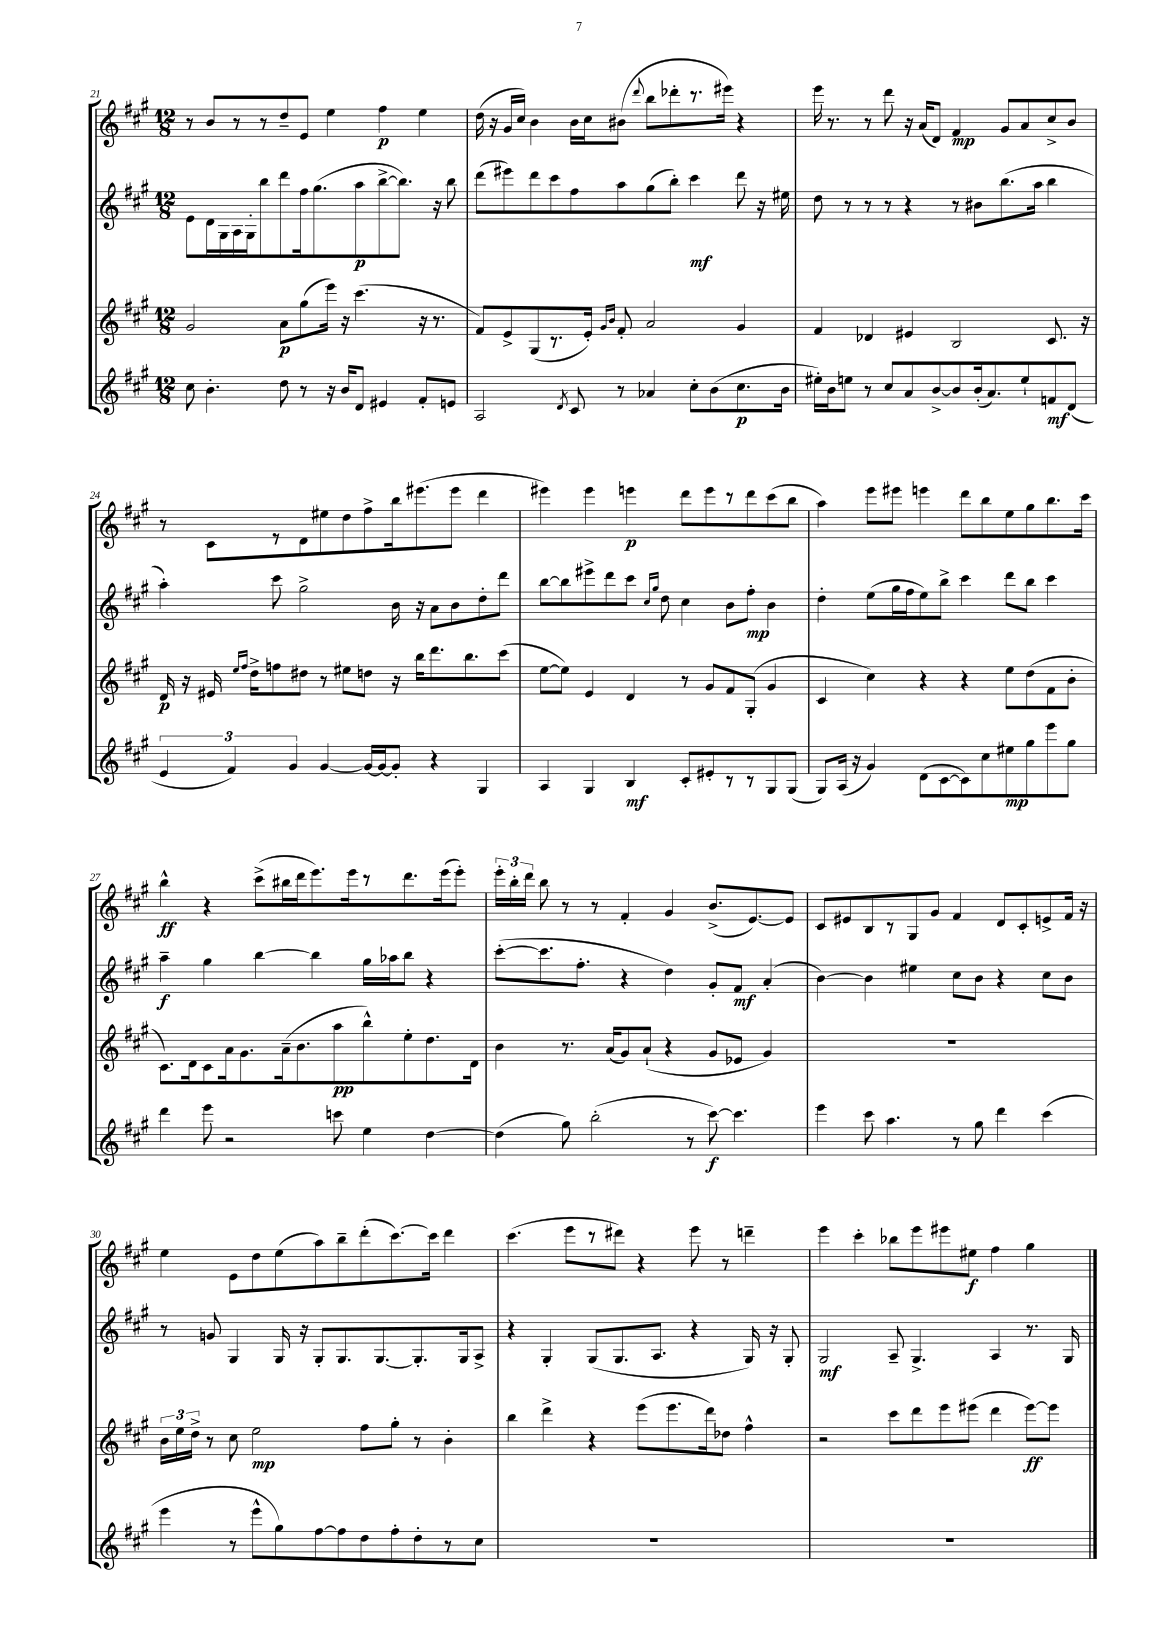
<<
\new StaffGroup <<
\new Staff = "s0" {
    \clef treble \key a \major \numericTimeSignature \time 12/8
    \autoBeamOff r8 b'8[ r8 r8 d''8-- e'8] e''4 fis''4\p e''4 |
    d''16( r16 gis'16[ cis''16]) b'4 b'16[ cis''16 bis'8]( \appoggiatura { d'''8 } b''8[ des'''8-. r8. eis'''16]) r4 |
    e'''16 r8. r8 d'''8 r16 a'16[( d'8]) fis'4\mp gis'8[ a'8 cis''8-> b'8] |
    r8 cis'8[ r8 d'8 eis''8 d''8 fis''8-> b''16 eis'''8.( eis'''8] d'''4 |
    eis'''4) eis'''4 e'''4\p d'''8[ e'''8 r8 d'''8 cis'''8( b''8] |
    a''4) e'''8[ eis'''8] e'''4 d'''8[ b''8 e''8 gis''8 b''8. cis'''16] |
    b''4-^\ff r4 cis'''8[->( bis''16 d'''16 e'''8.) e'''16 r8 d'''8. e'''16( e'''8]-.) |
    \tuplet 3/2 { e'''16[-. b''16-. d'''16] } b''8 r8 r8 fis'4-. gis'4 b'8.[->( e'8.~) e'8] |
    cis'8[ eis'8 b8 r8 gis8 gis'8] fis'4 d'8[ cis'8-. e'8-> fis'16] r16 |
    e''4 e'8[ d''8 e''8( a''8) b''8-- d'''8-.( cis'''8.~) cis'''16] d'''4 |
    cis'''4.( e'''8[ r8 dis'''8]) r4 e'''8 r8 d'''4-- |
    e'''4 cis'''4-. bes''8[ e'''8 eis'''8 eis''8]\f fis''4 gis''4 \bar "|." |
}
\new Staff = "s1" {
    \clef treble \key a \major \numericTimeSignature \time 12/8
    \autoBeamOff e'8[ d'16 gis16 a16 gis16-. b''8 d'''8 fis''16 gis''8.( a''8\p b''8~-> b''8.]) r16 b''8 |
    d'''8[( eis'''8) d'''8 cis'''8 fis''8 a''8 gis''8( b''8]-.) cis'''4\mf d'''8 r16 eis''16 |
    d''8 r8 r8 r8 r4 r8 bis'8[ b''8.( a''16] b''4 |
    a''4-.) cis'''8 gis''2-> b'16 r16 a'8[ b'8 d''8-. d'''8] |
    b''8[~ b''8 eis'''8-> d'''8 cis'''8] \grace { cis''16[ gis''16] } d''8 cis''4 b'8[ fis''8]-.\mp b'4 |
    d''4-. e''8[( gis''16 fis''16 e''8) b''8]-> cis'''4 d'''8[ b''8] cis'''4 |
    a''4--\f gis''4 b''4~ b''4 gis''16[ aes''16 b''8] r4 |
    cis'''8[~-.( cis'''8. fis''8.]-. r4 d''4) gis'8[-. fis'8]\mf a'4-.( |
    b'4~) b'4 eis''4 cis''8[ b'8] r4 cis''8[ b'8] |
    r8 g'8 gis4 gis16 r16 gis8[-. gis8. gis8.~ gis8.-. gis16 a8]-> |
    r4 gis4-. gis8[( gis8. a8.] r4 gis16) r16 gis8-. |
    gis2\mf a8-- gis4.-> a4 r8. gis16 \bar "|." |
}
\new Staff = "s2" {
    \clef treble \key a \major \numericTimeSignature \time 12/8
    \autoBeamOff gis'2 a'8[\p gis''8( e'''16]) r16 cis'''4.( r16 r8. |
    fis'8[) e'8-> gis8( r8. e'16]-.) \grace { gis'16[ b'16] } fis'8-. a'2 gis'4 |
    fis'4 des'4 eis'4 b2 cis'8. r16 |
    d'16\p r16 eis'16 \grace { e''16[ fis''16] } d''16[-> f''8 dis''8] r8 eis''8[ d''8] r16 b''16[ d'''8. b''8. cis'''8]( |
    e''8[~ e''8]) e'4 d'4 r8 gis'8[ fis'8 gis8]-.( gis'4 |
    cis'4 cis''4) r4 r4 e''8[ d''8( fis'8 b'8]-. |
    cis'8.[) d'16 cis'8 a'16 gis'8. a'16--( b'8. a''8\pp b''8-^) e''8-. d''8. d'16] |
    b'4 r8. a'16[( gis'8) a'8]-!( r4 gis'8[ ees'8] gis'4) |
    R1. |
    \tuplet 3/2 { b'16[ e''16 d''16]-> } r8 cis''8 e''2\mp fis''8[ gis''8]-. r8 b'4-. |
    b''4 d'''4-> r4 e'''8[( e'''8. d'''16) des''8] fis''4-^ |
    r2 cis'''8[ d'''8 e'''8 eis'''8]( d'''4 eis'''8[~\ff) eis'''8] \bar "|." |
}
\new Staff = "s3" {
    \clef treble \key a \major \numericTimeSignature \time 12/8
    \autoBeamOff cis''8 b'4.-. d''8 r8 r16 b'16[ d'8] eis'4 fis'8[-. e'8] |
    a2 \acciaccatura { d'8 } cis'8 r8 aes'4 cis''8[-. b'8( cis''8.\p b'16] |
    eis''16[-.) b'16 e''8] r8 cis''8[ a'8 b'8~-> b'8 b'16-.( a'8.) e''8-! f'8\mf d'8]( |
    \tuplet 3/2 { e'4 fis'4) gis'4 } gis'4~ gis'16[~ gis'16~ gis'8]-. r4 gis4 |
    a4 gis4 b4\mf cis'8[-. eis'8-. r8 r8 gis8 gis8]( |
    gis8[) a16]( r16 gis'4) d'8[( cis'8~ cis'8) cis''8 eis''8\mp gis''8 e'''8 gis''8] |
    d'''4 e'''8 r2 c'''8 e''4 d''4~ |
    d''4( gis''8) b''2-.( r8 cis'''8~\f) cis'''4. |
    e'''4 cis'''8 a''4. r8 gis''8 d'''4 cis'''4( |
    e'''4 r8 e'''8[-^ gis''8) fis''8~ fis''8 d''8 fis''8-. d''8-. r8 cis''8] |
    R1. |
    R1. \bar "|." |
}
>>
>>
\layout { \context { \Score currentBarNumber = #21 } }
